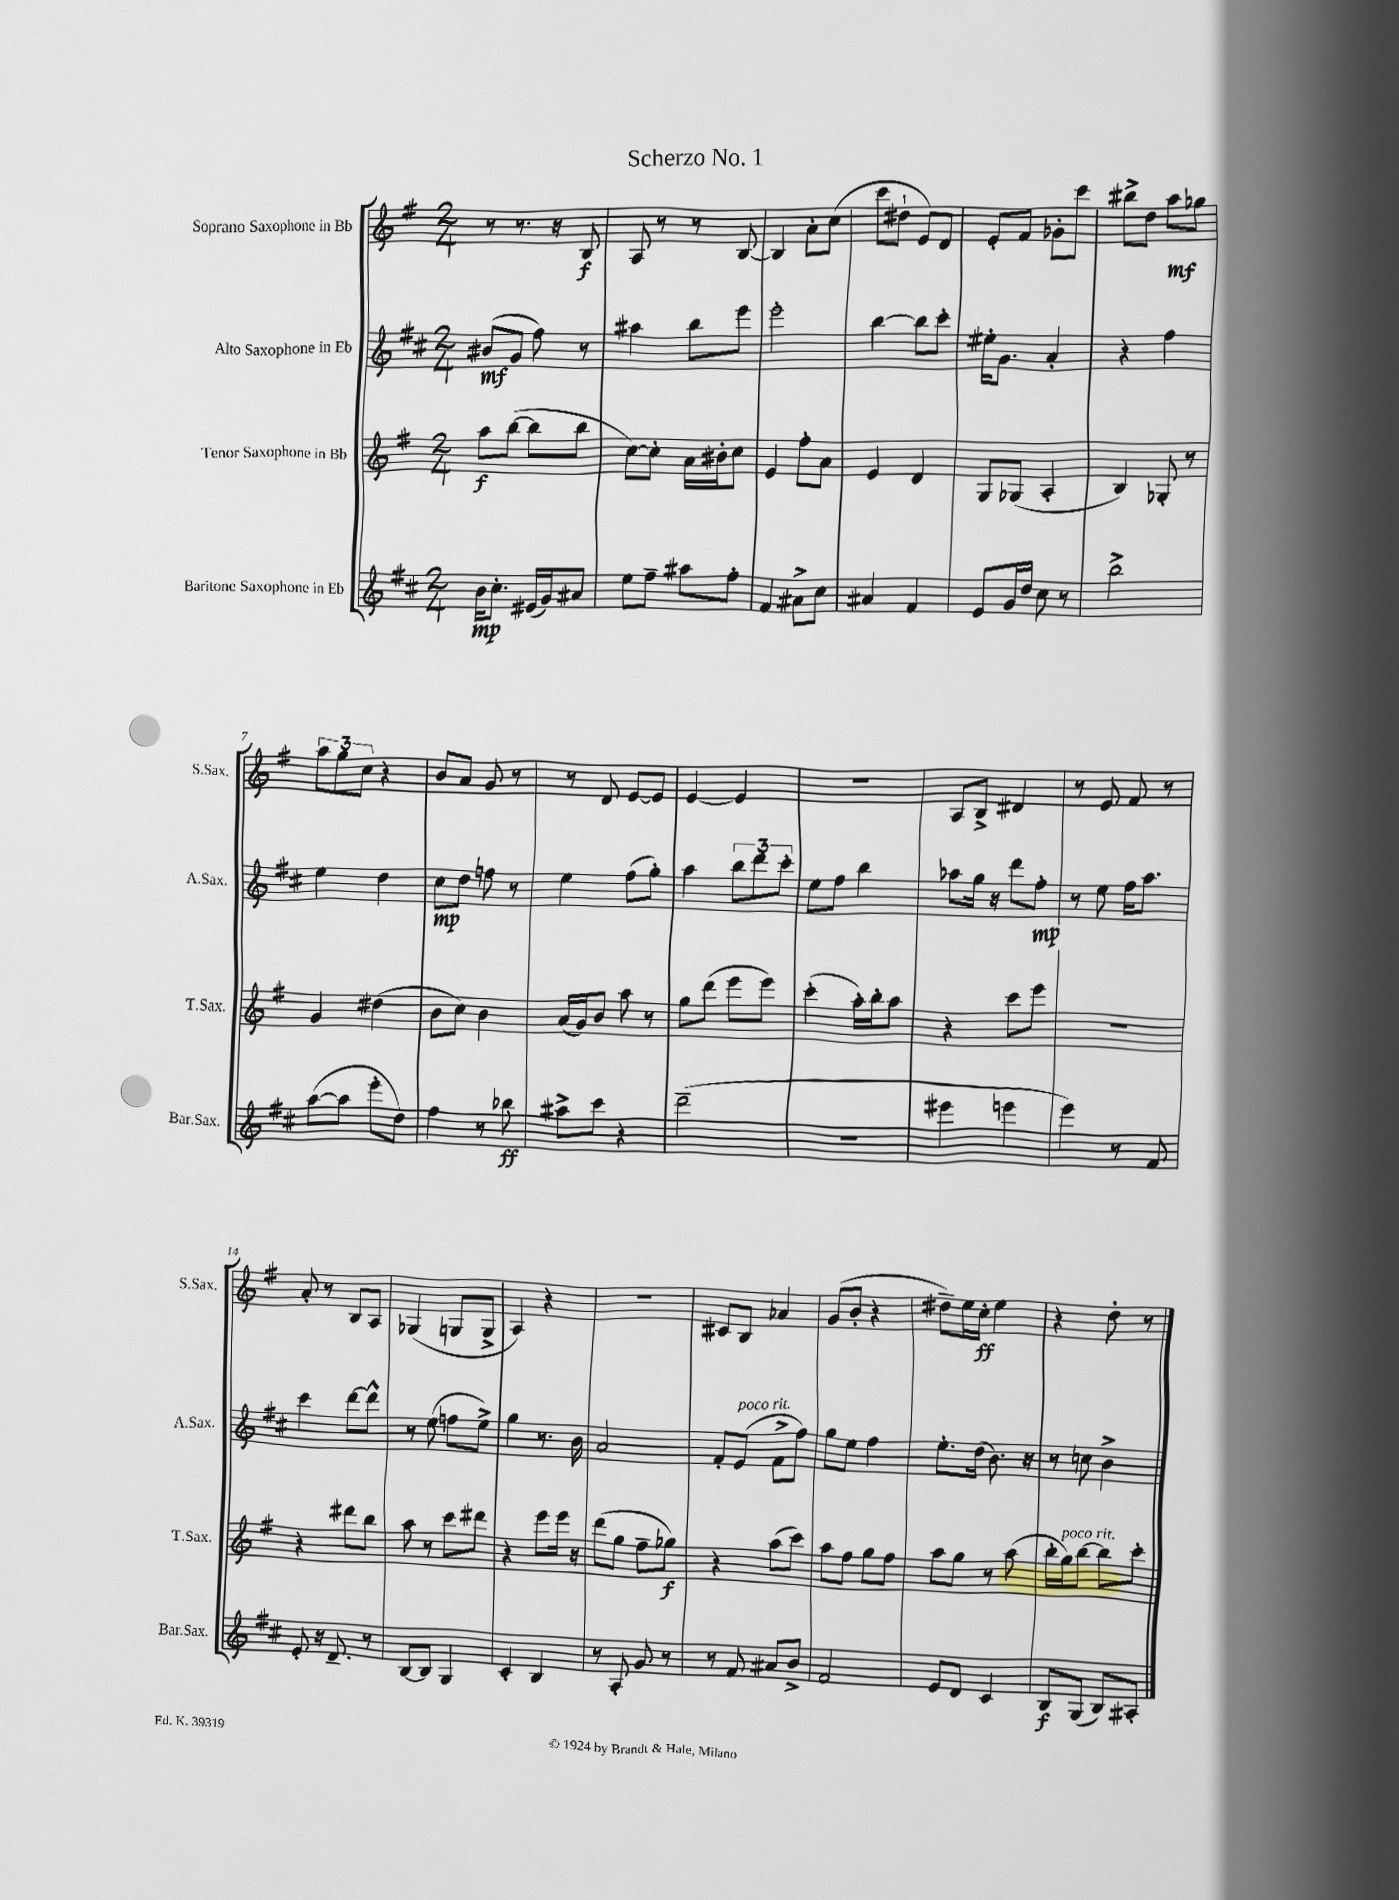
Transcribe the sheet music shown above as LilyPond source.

\header { title = "Scherzo No. 1" }
<<
\new StaffGroup <<
\new Staff = "s0" \with { instrumentName = "Soprano Saxophone in Bb" shortInstrumentName = "S.Sax." } {
    \clef treble \key g \major \numericTimeSignature \time 2/4
    r8 r8. r16 b8\f |
    a8 r8 r8 b8~ |
    b4 a'8-. c''8( |
    c'''8 dis''8-! e'8) d'8 |
    e'8-. fis'8 ges'8-. c'''8 |
    bis''8-> d''8 a''8\mf ges''8 |
    \tuplet 3/2 { a''8 g''8 c''8 } r4 |
    b'8 a'8 g'8 r8 |
    r8 d'8 e'8~ e'8 |
    e'4~ e'4 |
    r2 |
    a8 b8-> dis'4 |
    r8 e'8 fis'8 r8 |
    a'8-. r8 b8 a8 |
    ges4( g8 g8-> |
    a4) r4 |
    R2 |
    cis'8 b8 aes'4 |
    g'8( b'8-. r4 |
    dis''8--) e''16 c''16-.\ff e''4 |
    r4 d''8-. r8 \bar "|." |
}
\new Staff = "s1" \with { instrumentName = "Alto Saxophone in Eb" shortInstrumentName = "A.Sax." } {
    \clef treble \key d \major \numericTimeSignature \time 2/4
    bis'8\mf( g'8 fis''8) r8 |
    ais''4 b''8 e'''8 |
    e'''2-. |
    b''4~ b''8 cis'''8-. |
    eis''16-. g'8. a'4-. |
    r4 fis''4 |
    e''4 d''4 |
    cis''8\mp d''8 f''8 r8 |
    e''4 fis''8( g''8-.) |
    a''4 \tuplet 3/2 { b''8 d'''8 cis'''8-. } |
    e''8 fis''8 b''4 |
    aes''8 g''16 r16 d'''8 fis''8-.\mp |
    r8 e''8 fis''16 a''8. |
    cis'''4 d'''8~ d'''8-^ |
    r8 e''8( f''8 e''8->) |
    g''4 r8. b'16 |
    a'2 |
    fis'8-. e'8^\markup { \italic "poco rit." }( fis'8-> fis''8) |
    g''8 e''8 fis''4 |
    e''8.-. d''16( b'8.) r16 |
    r8 c''8 b'4-> \bar "|." |
}
\new Staff = "s2" \with { instrumentName = "Tenor Saxophone in Bb" shortInstrumentName = "T.Sax." } {
    \clef treble \key g \major \numericTimeSignature \time 2/4
    a''8\f b''8~( b''8 b''8 |
    c''8~) c''8-. a'16 bis'16-. c''8 |
    e'4 fis''8-. a'8 |
    e'4 d'4 |
    g8 ges8( a4-. |
    b4) ges8-. r8 |
    g'4 dis''4( |
    b'8 c''8) b'4 |
    a'16( g'16) b'8 a''8 r8 |
    g''8 d'''8( e'''8 e'''8) |
    c'''4-.( a''16-.) b''16-. a''8 |
    r4 c'''8 e'''8 |
    R2 |
    r4 dis'''8 b''8 |
    a''8 r8 c'''8 dis'''8 |
    r4 e'''8 e'''16 r16 |
    d'''8( g''8 fis''8-- ges''8\f) |
    r4 a''8( c'''8) |
    a''8 fis''8 g''8 fis''8 |
    a''8 g''8 r8 a''8( |
    b''16-. g''16^\markup { \italic "poco rit." }) b''8~ b''8 c'''8-. \bar "|." |
}
\new Staff = "s3" \with { instrumentName = "Baritone Saxophone in Eb" shortInstrumentName = "Bar.Sax." } {
    \clef treble \key d \major \numericTimeSignature \time 2/4
    b'16\mp cis''8.-. eis'16( g'16) ais'8 |
    e''8 fis''8-- ais''8 fis''8-. |
    fis'4 ais'8-> cis''8 |
    ais'4 fis'4 |
    e'8 g'16 d''16 cis''8 r8 |
    b''2-> |
    a''8~( a''8 e'''8-. d''8) |
    fis''4 r8 bes''8\ff |
    ais''8-> cis'''8 r4 |
    d'''2--( |
    r2 |
    eis'''4 e'''4 |
    e'''4) r8 fis'8 |
    e'8-. r16 d'8.-- r8 |
    b8~ b8 g4 |
    cis'4-. b4 |
    r8 a8-. g'8 r8 |
    r8 fis'8 ais'8 b'8-> |
    fis'2 |
    e'8 d'8 cis'4 |
    b8\f g8( b8) ais8-. \bar "|." |
}
>>
>>
